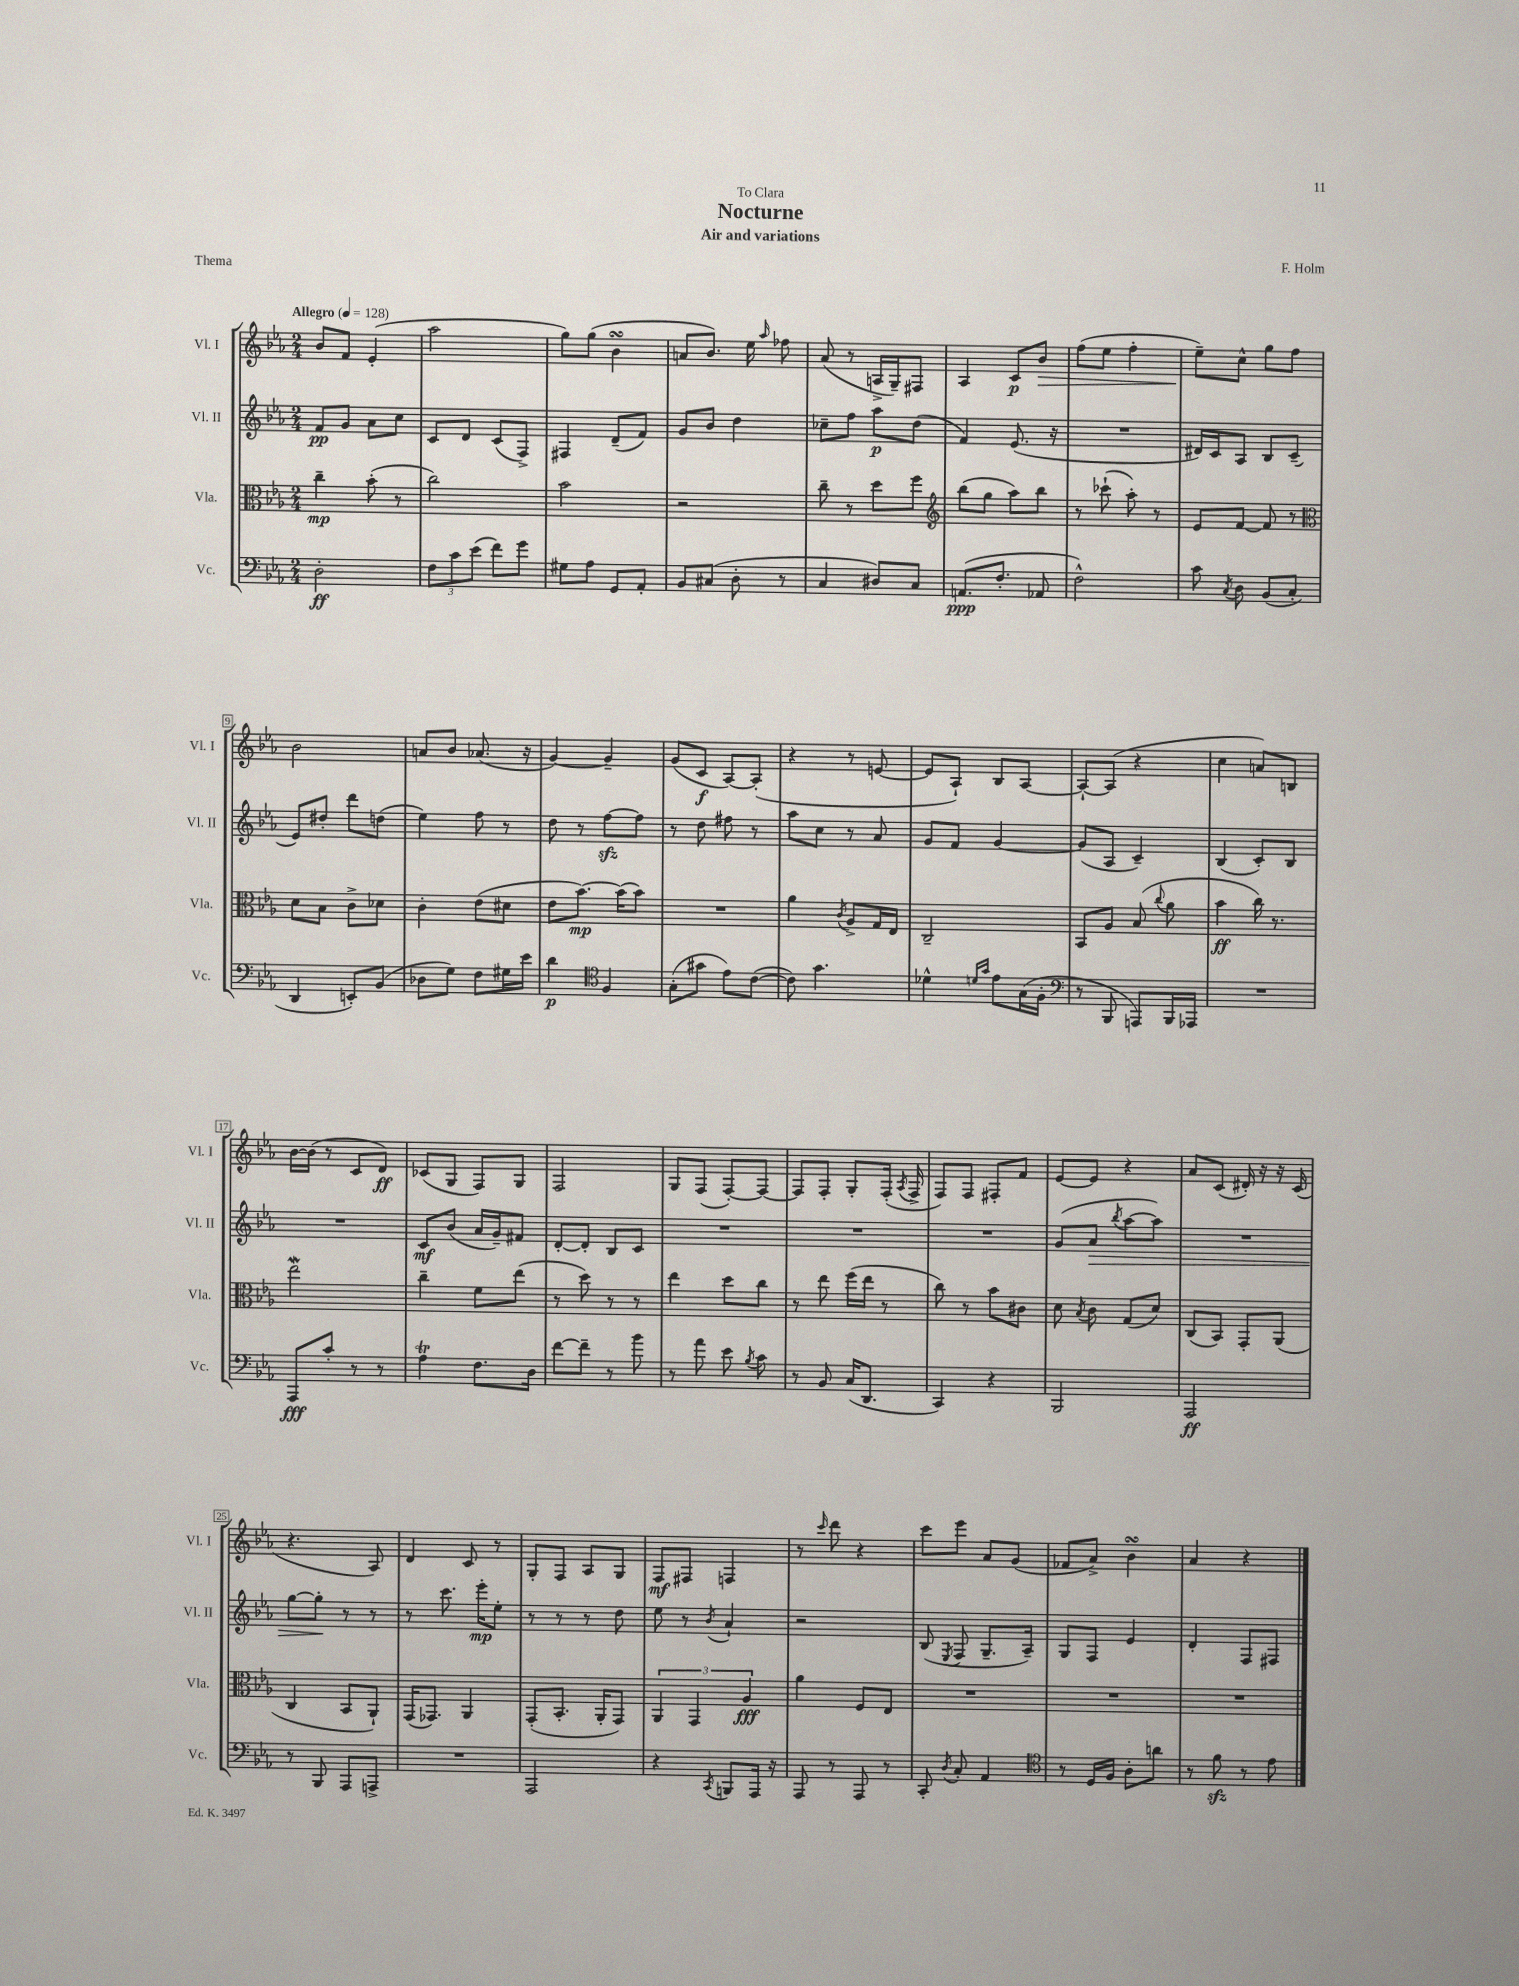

**kern	**kern	**kern	**kern
*staff4	*staff3	*staff2	*staff1
*clefF4	*clefC3	*clefG2	*clefG2
*k[b-e-a-]	*k[b-e-a-]	*k[b-e-a-]	*k[b-e-a-]
*M2/4	*M2/4	*M2/4	*M2/4
*MM128	*MM128	*MM128	*MM128
2D'	4cc~	8f	8b-
.	.	8g	8f
.	(8b-'	8a-	(4e-'
.	8r	8cc	.
=	=	=	=
12F	2cc)	8c	2aa-
12c	.	.	.
.	.	8d	.
(12e-	.	.	.
8f)	.	(8c	.
8g	.	8F^)	.
=	=	=	=
8G#	2b-	4F#	8gg)
8A-	.	.	(8gg
8GG	.	(8d~	4b-
8AA-'	.	8f)	.
=	=	=	=
8BB-	2r	8g	8a
(8C#	.	8b-	8.b-)
8D'	.	4dd	.
.	.	.	16ee-
.	.	.	16qqaa-
8r	.	.	8ff-
=	=	=	=
4C	8cc~	8cc-~	(8a-
.	8r	8ff	8r
8D#)	8dd	8aa-	16A^
.	.	.	16G~)
8C	8ff	(8dd	8F#
=	=	=	=
*	*clefG2	*	*
(8.AA	(8bb-	4f)	4A-
.	8gg	.	.
8.F'	.	.	.
.	8aa-)	(8.e-	8c
8AA-	8bb-	.	8b-
.	.	16r	.
=	=	=	=
2F^^)	8r	2r	(8ff
.	(8ccc-`	.	8ee-
.	8aa-')	.	4ff'
.	8r	.	.
=	=	=	=
8c	8e-	16d#)	8ee-~)
.	.	16c	.
8qC	.	.	.
8D	[8f	8A-	8cc^^
(8BB-	8f]	8B-	8gg
8C'	8r	(8c~	8ff
=	=	=	=
*	*clefC3	*	*
4DD	8d	8e-)	2b-
.	8B-	8dd#'	.
8EE')	8c^	8ddd	.
(8BB-	8d-	(8dd	.
=	=	=	=
8D-	4c'	4ee-)	8a
8G)	.	.	8b-
8F	(8e-	8ff	(8.a-
16G#	8d#	8r	.
16e-	.	.	16r
=	=	=	=
4d	8e-	8dd	[4g)
.	[8.b-)	8r	.
*clefC4	*	*	*
4F	.	[8ff	4g~]
.	(16b-]	.	.
.	8b-)	8ff]	.
=	=	=	=
(8G'	2r	8r	(8g
8g#	.	8dd	8c
8e-)	.	8ff#	[8A-)
([8c	.	8r	(8A-']
=	=	=	=
8c])	4a-	8aa-	4r
4.g	.	8cc	.
.	8qc	.	.
.	8A-^	8r	8r
.	16G	8a-	[8e
.	16E-	.	.
=	=	=	=
4d-^^	2C~	8g	8e]
.	.	8f	8A-`)
16qqd	.	.	.
16qqg	.	.	.
8e-	.	[4g	8B-
(16G	.	.	[8A-
16F'	.	.	.
=	=	=	=
*clefF4	*	*	*
8r	8BB-	(8g]	8A-`_
8BBB-	8A-	8A-	(8A-]
8AAA)	(8B-	4c~)	4r
.	8qqcc	.	.
16BBB-	8a-	.	.
16AAA-	.	.	.
=	=	=	=
2r	4b-	(4B-	4cc
.	16cc)	8c')	8a)
.	8.r	.	.
.	.	8B-	8B
=	=	=	=
8AAA-	2ee-	2r	[16b-
.	.	.	(16b-]
8c'	.	.	8r
8r	.	.	8c
8r	.	.	8d)
=	=	=	=
4A-	4cc~	8c	(8c-
.	.	(8b-	8G
8.F	8f	16a-	8F)
.	.	16g~)	.
.	(8ee-	8f#	8G
16D	.	.	.
=	=	=	=
[8f	8r	[8d'	2F
8f~]	8dd)	8d']	.
8r	8r	8B-	.
8b-	8r	8c	.
=	=	=	=
8r	4ee-	2r	8G
8a-	.	.	(8F
8e-	8dd	.	[8F')
8qB-	.	.	.
8c	8cc	.	8F_
=	=	=	=
8r	8r	2r	8F]
8BB-	8ee-	.	8F'
(16C	(16ff	.	8G'
8.DD	16ee-	.	.
.	8r	.	(16F'
.	.	.	8qA-
.	.	.	16F^
=	=	=	=
4CC)	8cc)	2r	8F)
.	8r	.	8F
4r	8b-	.	8F#'
.	8c#	.	8f
=	=	=	=
2BBB-	8d	(8g	[8e-
.	8qB-	.	.
.	8c	8a-	8e-]
.	.	8qbb-	.
.	(8G	[8aa-	4r
.	8d)	8aa-])	.
=	=	=	=
2AAA-	(8C	2r	8a-
.	8BB-)	.	(8c
.	8GG'	.	16d#')
.	.	.	16r
.	(8AA-	.	16r
.	.	.	(16c
=	=	=	=
8r	4C	[8gg	4.r
8BBB-	.	8gg']	.
8AAA-	8BB-	8r	.
8AAA^	8AA-`)	8r	8A-)
=	=	=	=
2r	(16GG	8r	4d
.	8.GG-)	.	.
.	.	8.ccc	.
.	4AA-	.	8c
.	.	16eee-'	.
.	.	8ee-'	8r
=	=	=	=
2AAA-	(8GG'	8r	8G'
.	8.BB-'	8r	8F
.	.	8r	8A-
.	16AA-'	.	.
.	8GG)	8dd	8G
=	=	=	=
4r	6AA-	8ee-	8F
.	.	8r	8F#
.	6GG	.	.
8qCC	.	8qb-	.
8BBB	.	4a-`	4F
.	6A-	.	.
16AAA-	.	.	.
16r	.	.	.
=	=	=	=
8AAA-	4a-	2r	8r
.	.	.	16qqccc
8r	.	.	8ddd
8AAA-	8F	.	4r
8r	8E-	.	.
=	=	=	=
8CC'	2r	(8B-	8ccc
8qD	.	8qE-	.
8C'	.	8F	8eee-
4AA-	.	8.G~	8a-
.	.	.	(8g
.	.	16A-~)	.
=	=	=	=
*clefC4	*	*	*
8r	2r	8G	8f-
16D	.	8F	8a-^)
16F	.	.	.
8A-'	.	4e-	4b-
8a	.	.	.
=	=	=	=
8r	2r	4d'	4a-
8f	.	.	.
8r	.	8F	4r
8e-	.	8F#	.
==	==	==	==
*-	*-	*-	*-
